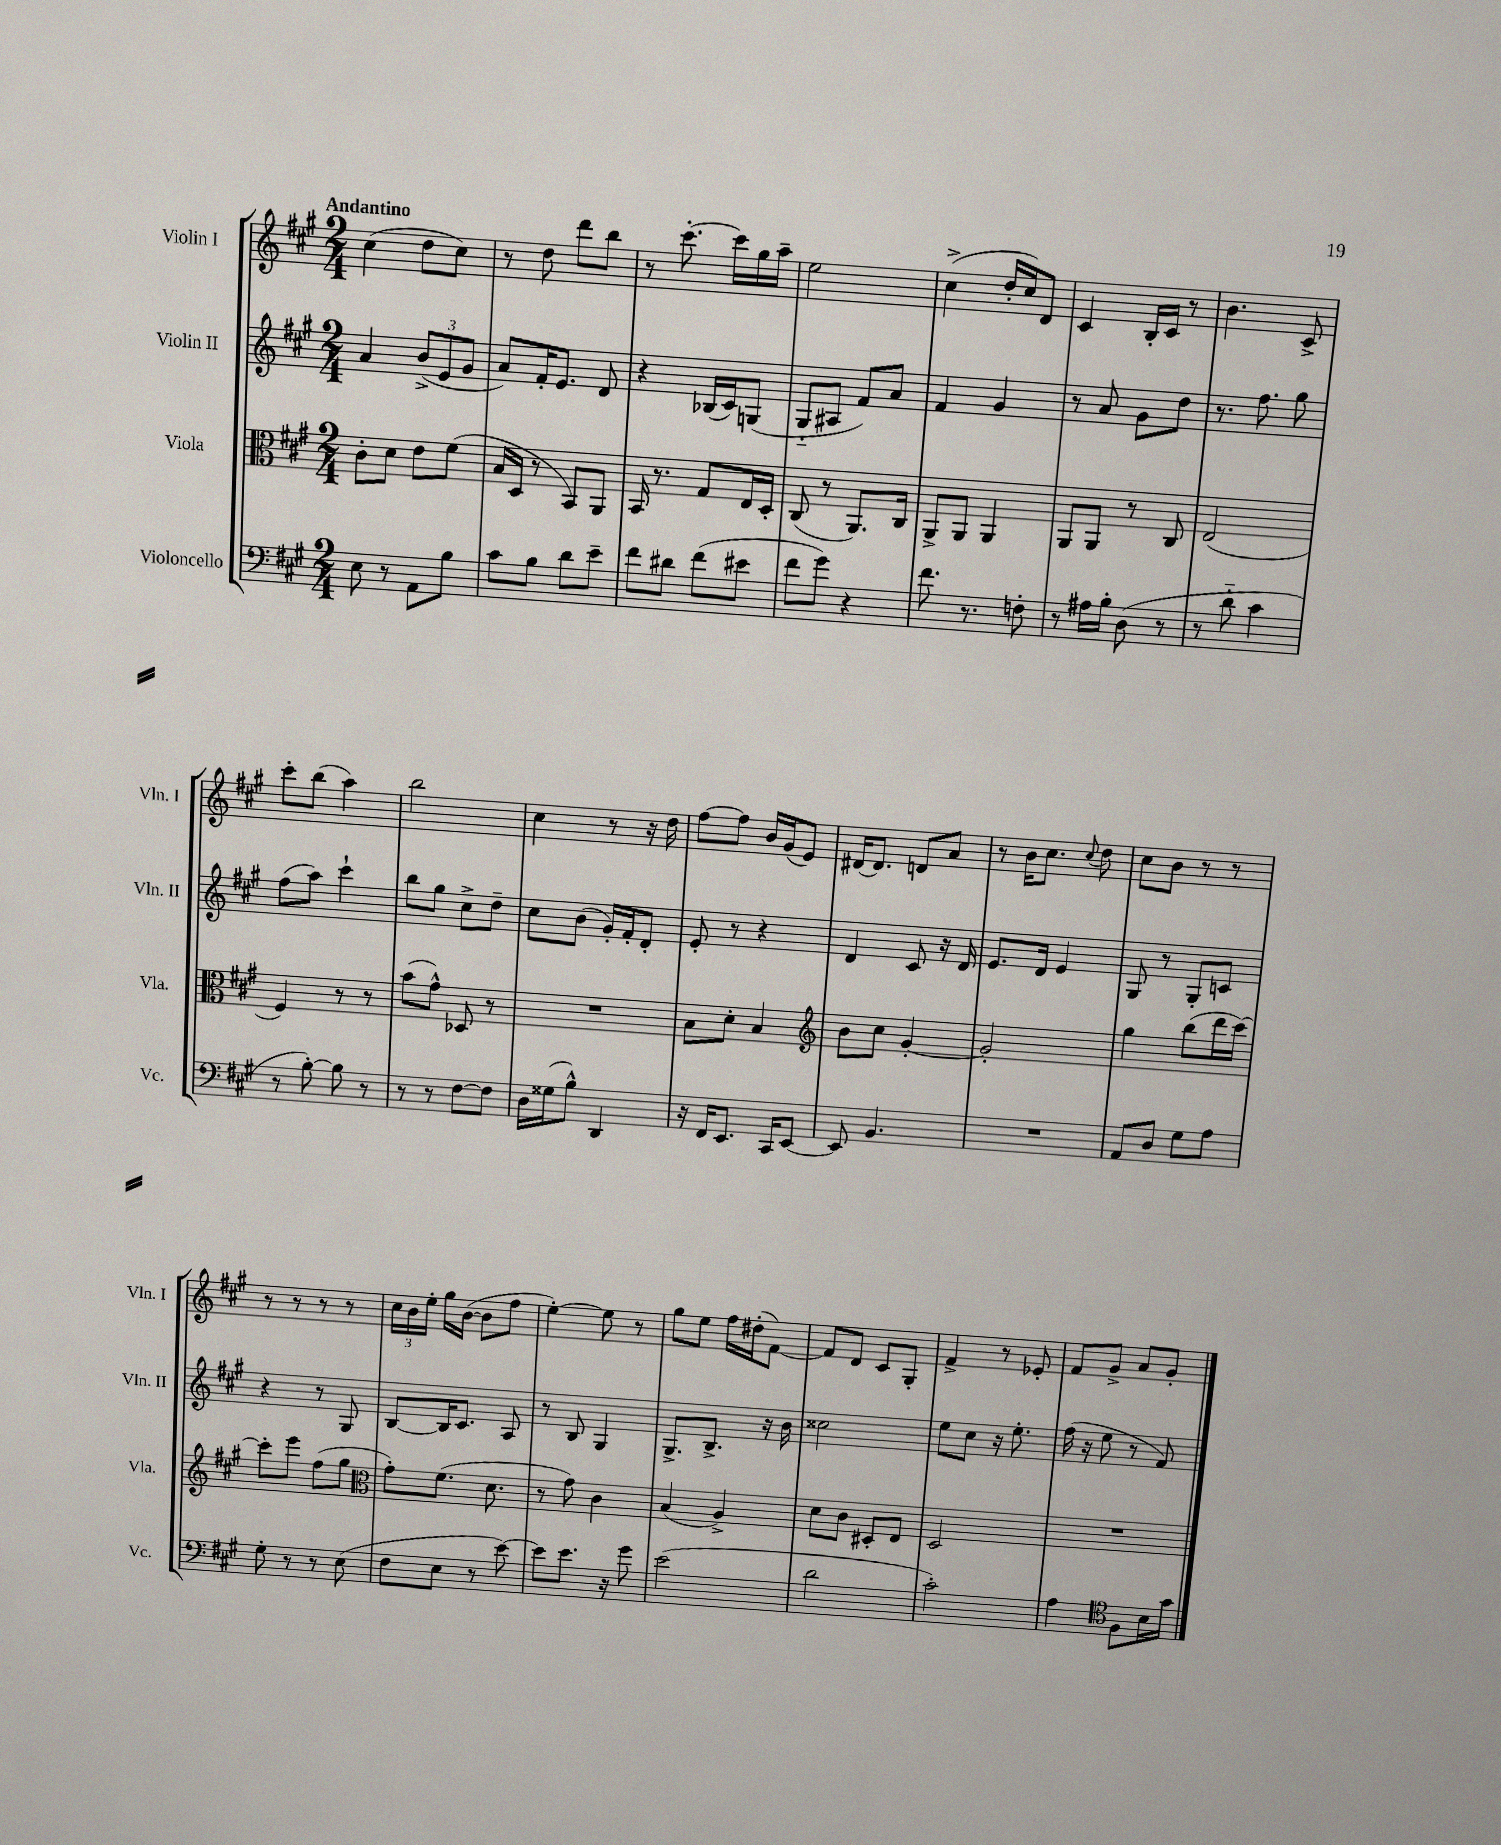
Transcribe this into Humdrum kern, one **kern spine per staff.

**kern	**kern	**kern	**kern
*staff4	*staff3	*staff2	*staff1
*clefF4	*clefC3	*clefG2	*clefG2
*k[f#c#g#]	*k[f#c#g#]	*k[f#c#g#]	*k[f#c#g#]
*M2/4	*M2/4	*M2/4	*M2/4
8E	8c#'	4a	(4cc#
8r	8d	.	.
8AA	8e	(12b^	8dd
.	.	12e	.
8B	(8f#	.	8cc#)
.	.	12g#	.
=	=	=	=
8c#	16B	8a)	8r
.	16D	.	.
8B	8r	16f#'	8dd
.	.	8.e	.
8d	8BB)	.	8ddd
8e~	8AA	8d	8bb
=	=	=	=
8f#	16BB	4r	8r
.	8.r	.	.
8d#	.	.	[8.ccc#'
(8f#	8G#	(16B-	.
.	.	16c#)	16ccc#]
8e#	16E	(8G	16gg#
.	16D'	.	16aa~
=	=	=	=
8f#	(8C#	8G#'~	2ee
8g#)	8r	8A#	.
4r	8.AA)	8f#)	.
.	.	8a	.
.	16C#	.	.
=	=	=	=
8.f#	8AA^	4f#	(4cc#^
.	8AA	.	.
8.r	.	.	.
.	4AA	4g#	16dd'
.	.	.	16cc#)
8F'	.	.	8d
=	=	=	=
8r	8AA	8r	4c#
16A#	8AA	8a	.
16B'	.	.	.
(8D	8r	8g#	16B'
.	.	.	16c#
8r	8C#	8dd	8r
=	=	=	=
8r	(2E	8.r	4.b
8d'~	.	.	.
.	.	8.ff#	.
4c#	.	.	.
.	.	8gg#	8c#^
=	=	=	=
8r	4F#)	(8ff#	8ccc#'
[8B')	.	8aa)	(8bb
8B]	8r	4ccc#`	4aa)
8r	8r	.	.
=	=	=	=
8r	(8b	8bb	2bb
8r	8g#^^)	8gg#	.
[8F#	8D-	8cc#^	.
8F#]	8r	8dd~	.
=	=	=	=
16D	2r	8cc#	4cc#
(16G##	.	.	.
8B^^)	.	(8b	.
4DD	.	16g#')	8r
.	.	16f#'	.
.	.	8d'	16r
.	.	.	16dd
=	=	=	=
16r	8B	8e'	[8ff#
16FF#	.	.	.
8.EE	8d'	8r	8ff#]
.	4B	4r	16b
16CC#	.	.	(16g#
[8EE	.	.	8e)
=	=	=	=
*	*clefG2	*	*
8EE]	8b	4d	[16d#
.	.	.	8.d#]
4.BB	8cc#	.	.
.	[4g#'	8c#	8d
.	.	16r	8a
.	.	16d	.
=	=	=	=
2r	2g#']	8.e	8r
.	.	.	16b
.	.	16d	8.cc#
.	.	4e	.
.	.	.	8qqcc#
.	.	.	8dd
=	=	=	=
8AA	4gg#	8G#	8cc#
8D	.	8r	8b
8G#	(8bb	8G#'	8r
8A	16ddd	8c	8r
.	[16ccc#)	.	.
=	=	=	=
8G#'	8ccc#']	4r	8r
8r	8eee	.	8r
8r	(8ff#	8r	8r
(8E	8gg#	8G#	8r
=	=	=	=
*	*clefC3	*	*
8F#	8g#')	[8B	24cc#
.	.	.	24b
.	.	.	24ee'
8E	(8.f#	16B]	16gg#
.	.	8.c#	([16b
8r	.	.	8b]
.	8.d	.	.
[8e)	.	8A	8ff#
=	=	=	=
8e]	8r	8r	[4ee')
8.e	8g#)	8B	.
.	4c#	4G#	8ee]
16r	.	.	.
8g#	.	.	8r
=	=	=	=
(2e	(4B	8.G#^	8gg#
.	.	.	8ee
.	.	8.B^	.
.	4A^)	.	16ff#
.	.	.	(16dd#'
.	.	16r	[8f#)
.	.	16b	.
=	=	=	=
2d	8d	2cc##	8f#]
.	8c#	.	8d
.	8D#'	.	8c#
.	8E	.	8G#'
=	=	=	=
2c#')	2D	8ee	4f#^
.	.	8cc#	.
.	.	16r	8r
.	.	8.ee'	.
.	.	.	8e-'
=	=	=	=
4A	2r	(16ff#	8f#
.	.	16r	.
.	.	8ee	8g#^
*clefC4	*	*	*
8F#	.	8r	8a
16B	.	8f#)	8g#'
16g#	.	.	.
==	==	==	==
*-	*-	*-	*-
